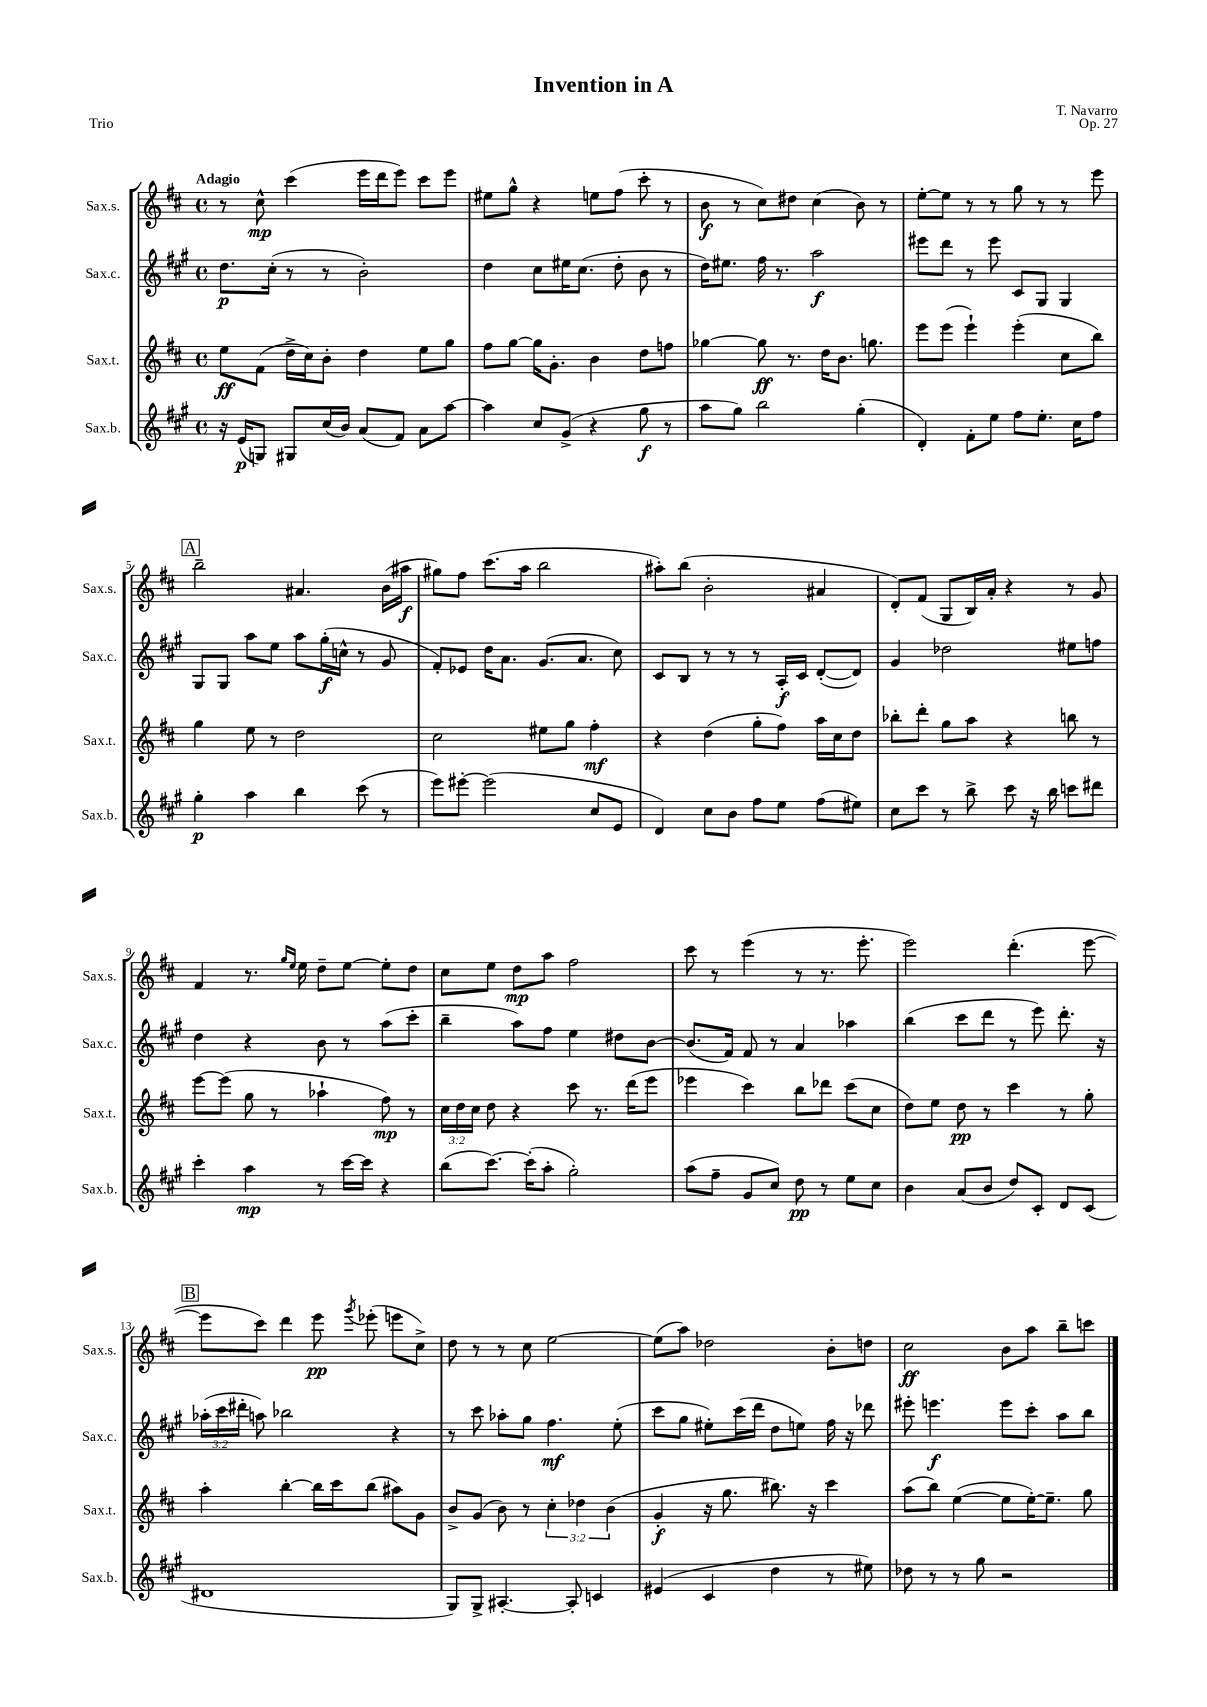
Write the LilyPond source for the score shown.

\header { title = "Invention in A" composer = "T. Navarro" opus = "Op. 27" piece = "Trio" }
<<
\new StaffGroup <<
\new Staff = "s0" \with { instrumentName = "Sax.s." shortInstrumentName = "Sax.s." } {
    \clef treble \key d \major \defaultTimeSignature \time 4/4 \tempo "Adagio"
    \autoBeamOff r8 cis''8-^\mp cis'''4( e'''16[ d'''16 e'''8]) cis'''8[ e'''8] |
    eis''8[ g''8]-^ r4 e''8[ fis''8]( cis'''8-. r8 |
    b'8\f r8 cis''8[) dis''8] cis''4( b'8) r8 |
    e''8[~-. e''8] r8 r8 g''8 r8 r8 e'''8 |
    \mark \markup { \box "A" } b''2-- ais'4. b'16[( ais''16]\f |
    gis''8[) fis''8] cis'''8.[( a''16] b''2 |
    ais''8[-.) b''8]( b'2-. ais'4 |
    d'8[-.) fis'8]( g8[ b16) a'16]-. r4 r8 g'8 |
    fis'4 r8. \grace { g''16[ e''16] } e''16 d''8[-- e''8]~ e''8[-. d''8] |
    cis''8[ e''8] d''8[\mp a''8] fis''2 |
    cis'''8 r8 e'''4( r8 r8. e'''8.-. |
    e'''2) d'''4.-.( e'''8~ |
    \mark \markup { \box "B" } e'''8[ cis'''8]) d'''4 e'''8\pp \acciaccatura { g'''8 } ees'''8-.( e'''8[ cis''8]->) |
    d''8 r8 r8 cis''8 e''2~ |
    e''8[( a''8]) des''2 b'8[-. d''8] |
    cis''2\ff b'8[ a''8] b''8[-- c'''8] \bar "|." |
}
\new Staff = "s1" \with { instrumentName = "Sax.c." shortInstrumentName = "Sax.c." } {
    \clef treble \key a \major \defaultTimeSignature \time 4/4 \override Staff.TupletNumber.text = #tuplet-number::calc-fraction-text
    \autoBeamOff d''8.[\p cis''16]-.( r8 r8 b'2-.) |
    d''4 cis''8[ eis''16 cis''8.]( d''8-. b'8 r8 |
    d''16[) eis''8.] fis''16 r8. a''2\f |
    eis'''8[ d'''8] r8 eis'''8 cis'8[ gis8] gis4 |
    \mark \markup { \box "A" } gis8[ gis8] a''8[ e''8] a''8[ gis''16-.\f( c''16]-^ r8 gis'8 |
    fis'8[-.) ees'8] d''16[ a'8.] gis'8.[( a'8.] cis''8) |
    cis'8[ b8] r8 r8 r8 a16[-.\f cis'16] d'8[~-.( d'8]) |
    gis'4 des''2 eis''8[ f''8] |
    d''4 r4 b'8 r8 a''8[( cis'''8]-. |
    b''4-- a''8[) fis''8] e''4 dis''8[ b'8]~ |
    b'8.[( fis'16]) fis'8 r8 a'4 aes''4 |
    b''4( cis'''8[ d'''8] r8 e'''8) d'''8.-. r16 |
    \mark \markup { \box "B" } \tuplet 3/2 { aes''16[-.( cis'''16 dis'''16]-. } a''8) bes''2 r4 |
    r8 cis'''8 aes''8[-. gis''8] fis''4.\mf e''8-.( |
    cis'''8[ gis''8] eis''8[-.) cis'''16( d'''16] d''8[ e''8]) fis''16 r16 des'''8 |
    eis'''8-. e'''4.\f e'''8[ cis'''8]-. a''8[ b''8] \bar "|." |
}
\new Staff = "s2" \with { instrumentName = "Sax.t." shortInstrumentName = "Sax.t." } {
    \clef treble \key d \major \defaultTimeSignature \time 4/4 \override Staff.TupletNumber.text = #tuplet-number::calc-fraction-text
    \autoBeamOff e''8[\ff fis'8]( d''16[-> cis''16) b'8]-. d''4 e''8[ g''8] |
    fis''8[ g''8]~ g''16[ g'8.]-. b'4 d''8[ f''8] |
    ges''4~ ges''8\ff r8. d''16[ b'8.] g''8. |
    e'''8[ e'''8]( e'''4-!) e'''4-.( cis''8[ b''8]) |
    \mark \markup { \box "A" } g''4 e''8 r8 d''2 |
    cis''2 eis''8[ g''8] fis''4-.\mf |
    r4 d''4( g''8[-. fis''8]) a''16[ cis''16 d''8] |
    bes''8[-. d'''8]-. g''8[ a''8] r4 b''8 r8 |
    e'''8[~ e'''8]( g''8 r8 aes''4-! fis''8\mp) r8 |
    \tuplet 3/2 { cis''16[ d''16 cis''16] } d''8 r4 cis'''8 r8. d'''16[( e'''8] |
    ees'''4 cis'''4) b''8[ des'''8] cis'''8[( cis''8] |
    d''8[) e''8] d''8\pp r8 cis'''4 r8 g''8-. |
    \mark \markup { \box "B" } a''4-. b''4~-. b''16[ cis'''16 b''8]( ais''8[) g'8] |
    b'8[-> g'8]( b'8) r8 \tuplet 3/2 { cis''4-. des''4 b'4( } |
    g'4-.\f r16 g''8. bis''8.) r16 cis'''4 |
    a''8[( b''8]) e''4~( e''8[ e''16~-.) e''8.]-- g''8 \bar "|." |
}
\new Staff = "s3" \with { instrumentName = "Sax.b." shortInstrumentName = "Sax.b." } {
    \clef treble \key a \major \defaultTimeSignature \time 4/4
    \autoBeamOff r16 e'16[\p( g8]) gis8[ cis''16( b'16]) a'8[( fis'8]) a'8[ a''8]~ |
    a''4 cis''8[ gis'8]->( r4 gis''8\f r8 |
    a''8[ gis''8]) b''2 gis''4-.( |
    d'4-.) fis'8[-. e''8] fis''8[ e''8.]-. cis''16[ fis''8] |
    \mark \markup { \box "A" } gis''4-.\p a''4 b''4 cis'''8( r8 |
    e'''8[) eis'''8]~-. eis'''2( cis''8[ e'8] |
    d'4) cis''8[ b'8] fis''8[ e''8] fis''8[( eis''8]) |
    cis''8[ cis'''8] r8 b''8-> cis'''8 r16 b''16 c'''8[ dis'''8] |
    cis'''4-. a''4\mp r8 cis'''16[~ cis'''16] r4 |
    b''8[( cis'''8.]~) cis'''16[-.( a''8]-. gis''2-.) |
    a''8[( fis''8]-- gis'8[ cis''8]) d''8\pp r8 e''8[ cis''8] |
    b'4 a'8[( b'8] d''8[) cis'8]-. d'8[ cis'8]( |
    \mark \markup { \box "B" } dis'1 |
    gis8[) gis8]-> ais4.~-. ais8-. c'4 |
    eis'4( cis'4 d''4 r8 eis''8) |
    des''8 r8 r8 gis''8 r2 \bar "|." |
}
>>
>>
